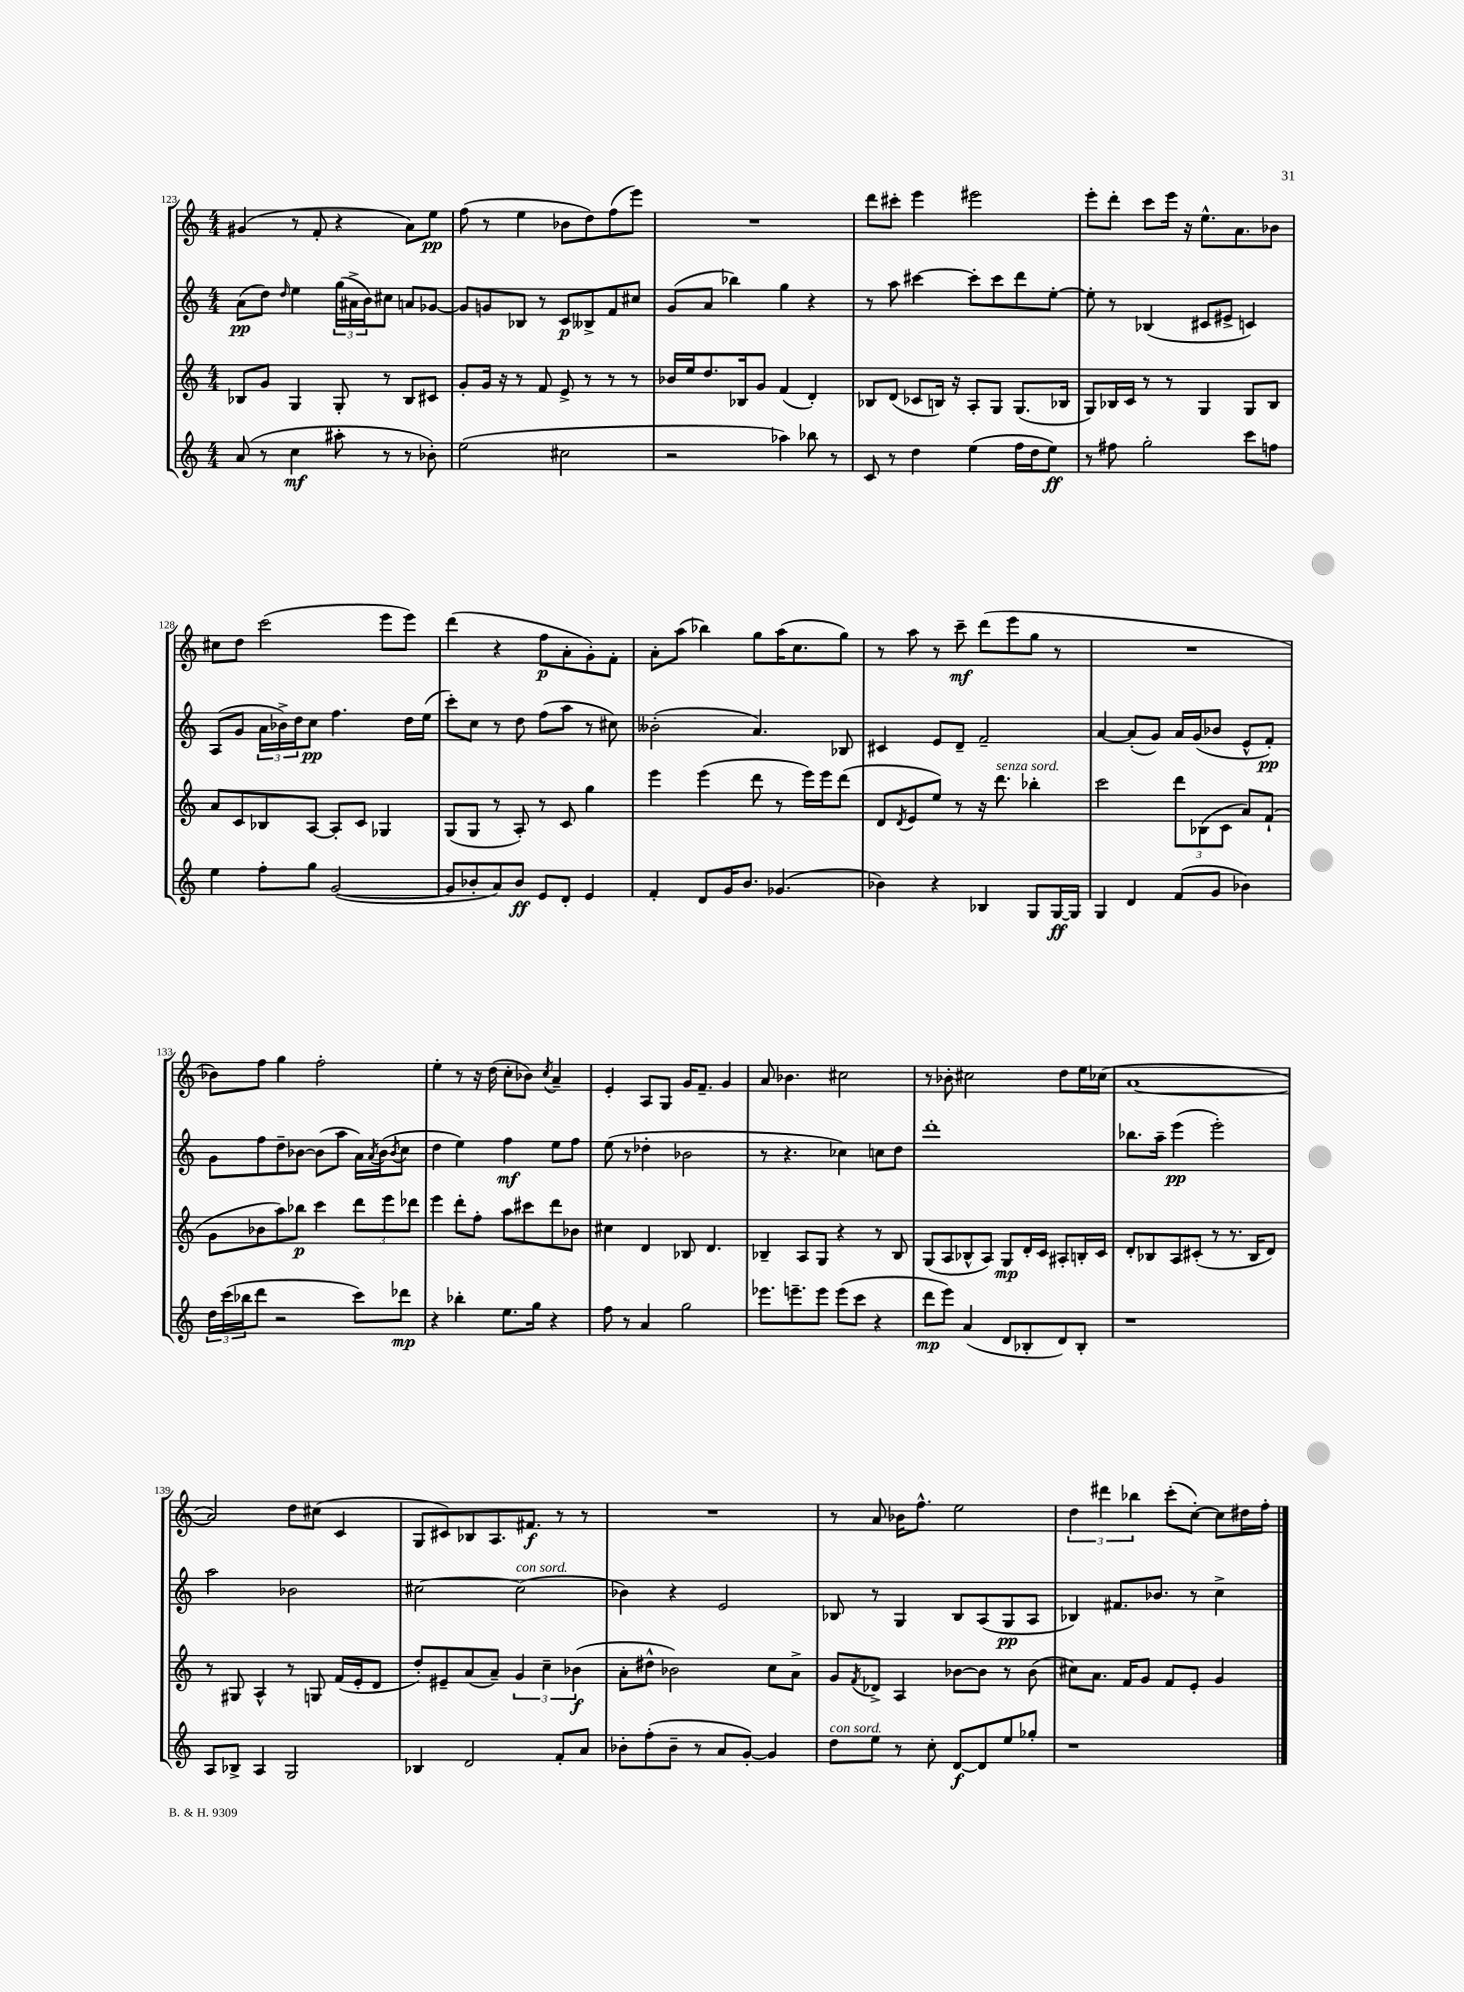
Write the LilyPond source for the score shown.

<<
\new StaffGroup <<
\new Staff = "s0" {
    \clef treble \key c \major \numericTimeSignature \time 4/4
    gis'4( r8 f'8-. r4 a'8) e''8\pp |
    f''8( r8 e''4 bes'8 d''8) f''8( e'''8) |
    R1 |
    d'''8 cis'''8-. e'''4 eis'''2 |
    e'''8-. d'''8-. c'''8 e'''16 r16 e''8.-^ a'8. bes'8 |
    cis''8 d''8 c'''2( e'''8 e'''8) |
    d'''4( r4 f''8\p a'8-. g'8-.) f'8-. |
    a'8-. a''8( bes''4) g''8 a''16( c''8. g''8) |
    r8 a''8 r8 c'''8--\mf d'''8( e'''8 g''8 r8 |
    R1 |
    bes'8) f''8 g''4 f''2-. |
    e''4-. r8 r16 d''16( c''8-. bes'8) \acciaccatura { c''8 } a'4-- |
    e'4-. a8 g8 g'16 f'8.-- g'4 |
    a'8 bes'4. cis''2 |
    r8 bes'8-. cis''2 d''8 e''16 ces''16( |
    a'1~ |
    a'2) d''8 cis''8( c'4 |
    g8 cis'8) bes8 a8. fis'8.\f r8 r8 |
    R1 |
    r8 a'8 bes'16 f''8.-^ e''2 |
    \tuplet 3/2 { d''4 dis'''4 bes''4 } c'''8-.( c''8~-.) c''8 dis''16 f''16-. \bar "|." |
}
\new Staff = "s1" {
    \clef treble \key c \major \numericTimeSignature \time 4/4
    a'8\pp( d''8) \grace { d''16 } e''4 \tuplet 3/2 { g''16( ais'16-> b'16) } cis''8 a'8 ges'8~ |
    ges'8 g'8 bes8 r8 c'8\p beses8-> f'8 cis''8 |
    g'8( a'8 bes''4) g''4 r4 |
    r8 a''8 cis'''4~ cis'''8-. cis'''8 d'''8 e''8~-. |
    e''8-. r8 bes4( cis'8 eis'8-> c'4) |
    a8( g'8 \tuplet 3/2 { a'16 bes'16->) d''16 } c''8\pp f''4. d''16 e''16( |
    c'''8-.) c''8 r8 d''8 f''8( a''8 r8 cis''8) |
    beses'2-.( a'4.) bes8 |
    cis'4 e'8 d'8-- f'2-- |
    a'4~ a'8-.( g'8) a'16 g'16( bes'8 e'8-^ f'8-.\pp) |
    g'8 f''8 d''8-- bes'8~ bes'8( a''8 a'16) \acciaccatura { a'8 } bes'16( \acciaccatura { bes'8 } c''8 |
    d''4 e''4) f''4\mf e''8 f''8 |
    e''8( r8 des''4-. bes'2 |
    r8 r4. ces''4) c''8 d''8 |
    d'''1-. |
    bes''8. a''16-- e'''4\pp( e'''2-.) |
    a''2 bes'2 |
    cis''2~ cis''2^\markup { \italic "con sord." }( |
    bes'4) r4 e'2 |
    bes8 r8 g4 bes8 a8( g8\pp a8 |
    bes4) fis'8. bes'8. r8 c''4-> \bar "|." |
}
\new Staff = "s2" {
    \clef treble \key c \major \numericTimeSignature \time 4/4
    bes8 g'8 g4 g8-. r8 bes8 cis'8 |
    g'8-. g'16 r16 r8 f'8 e'8-> r8 r8 r8 |
    bes'16 e''16 d''8. bes16 g'8 f'4( d'4-.) |
    bes8 d'8( ces'8 b16) r16 a8-. g8 g8.( bes16 |
    g8) bes16 c'16 r8 r8 g4 g8 bes8 |
    a'8 c'8 bes8 a8~ a8-. c'8 ges4 |
    g8( g8 r8 a8-.) r8 c'8 g''4 |
    e'''4 e'''4( d'''8 r8 e'''16) e'''16 d'''8( |
    d'8 \acciaccatura { d'8 } e'8 e''8) r8 r16 d'''8.^\markup { \italic "senza sord." } bes''4-. |
    c'''2 \tuplet 3/2 { d'''8 bes8( c'8 } a'8) f'8-!( |
    g'8 bes'8 a''8) bes''8\p c'''4 \tuplet 3/2 { d'''8 e'''8 des'''8 } |
    e'''4 d'''8-. f''8-. a''8 cis'''8 d'''8 bes'8 |
    cis''4 d'4 bes8 d'4. |
    bes4-- a8 g8 r4 r8 bes8 |
    g8( a8 bes8-^ a8) g8\mp d'16-. c'16 ais8-. b16-. c'16 |
    d'8-. bes8 a8 cis'8-.( r8 r8. bes16 d'8) |
    r8 gis8 a4-^ r8 g8 f'16( e'16-. d'8 |
    d''8-.) eis'8-- a'8( a'8--) \tuplet 3/2 { g'4 c''4-- bes'4\f( } |
    a'8-. dis''8-^ bes'2) c''8 a'8-> |
    g'8 \acciaccatura { f'8 } des'8-> a4 bes'8~ bes'8 r8 bes'8( |
    cis''8) a'8. f'16 g'8 f'8 e'8-. g'4 \bar "|." |
}
\new Staff = "s3" {
    \clef treble \key c \major \numericTimeSignature \time 4/4
    a'8( r8 c''4\mf ais''8-. r8 r8 bes'8-.) |
    e''2( cis''2 |
    r2 aes''4) bes''8 r8 |
    c'8 r8 d''4 e''4( f''16 d''16 e''8\ff) |
    r8 fis''8 g''2-. c'''8 f''8 |
    e''4 f''8-. g''8 g'2~( |
    g'8 bes'8-. a'8) bes'8\ff e'8 d'8-. e'4 |
    f'4-. d'8 g'16 b'8. ges'4.( |
    bes'4) r4 bes4 g8 g16~\ff g16 |
    g4 d'4 f'8( g'8 bes'4) |
    \tuplet 3/2 { d''16 c'''16( bes''16 } d'''8 r2 c'''8) des'''8\mp |
    r4 bes''4-. e''8. g''16 r4 |
    f''8 r8 a'4 g''2 |
    ees'''8. e'''8.-- e'''8 e'''8( c'''8 r4 |
    d'''8\mp e'''8) a'4( d'8 bes8-. d'8) bes8-. |
    r1 |
    a8 bes8-> a4 g2 |
    bes4 d'2 f'8-. a'8 |
    bes'8-. f''8-.( bes'8-- r8 a'8 g'8~-.) g'4 |
    d''8^\markup { \italic "con sord." } e''8 r8 c''8-. d'8~\f d'8 e''8 ges''8-. |
    r1 \bar "|." |
}
>>
>>
\layout { \context { \Score currentBarNumber = #123 } }
